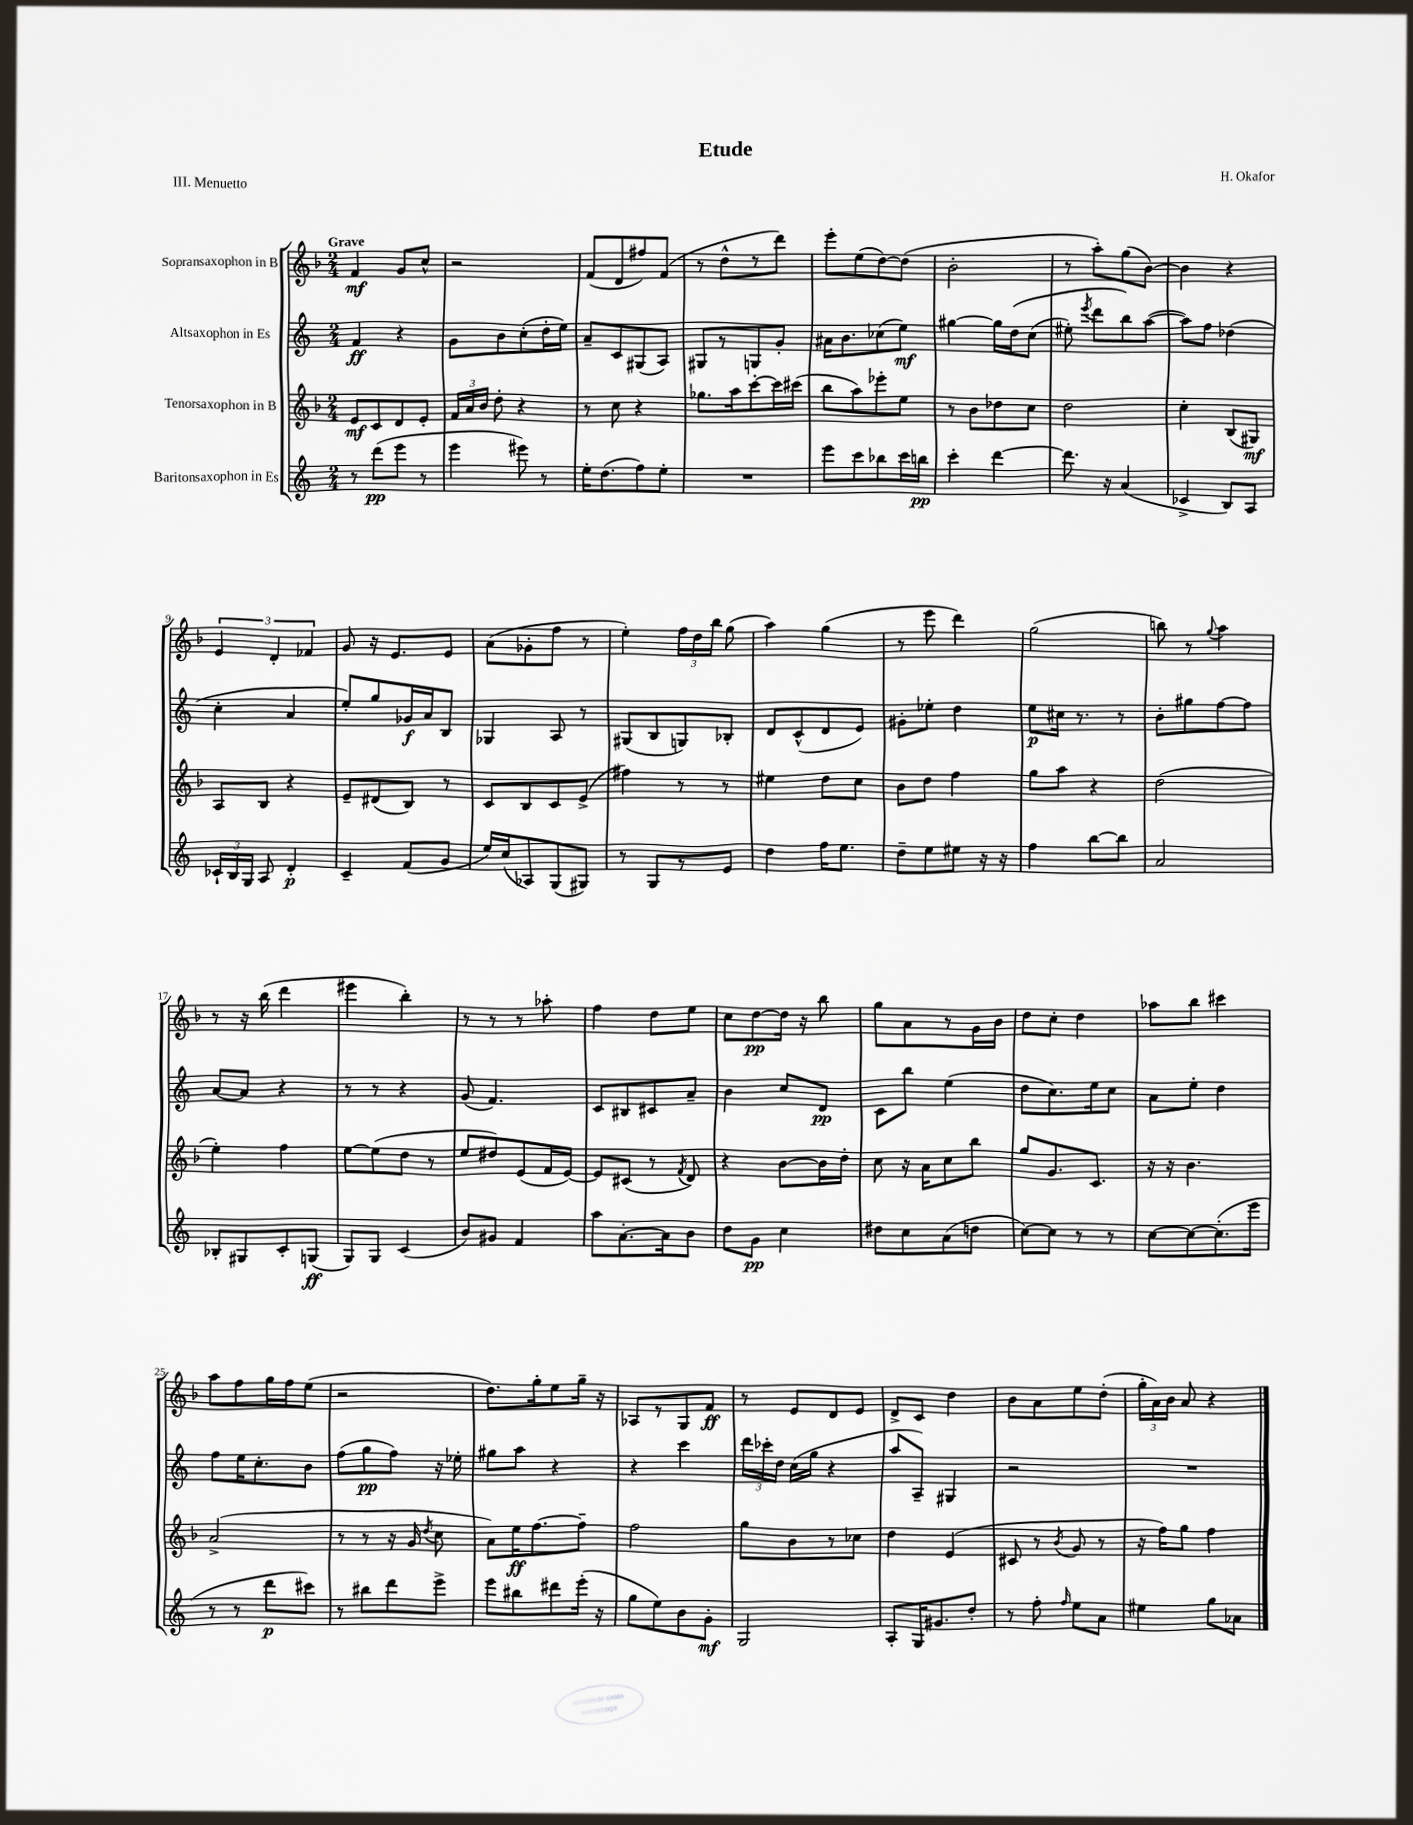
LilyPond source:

\header { title = "Etude" composer = "H. Okafor" piece = "III. Menuetto" }
<<
\new StaffGroup <<
\new Staff = "s0" \with { instrumentName = "Sopransaxophon in B" } {
    \clef treble \key f \major \numericTimeSignature \time 2/4 \tempo "Grave"
    \autoBeamOff f'4\mf g'8[ c''8]-^ |
    r2 |
    f'8[( d'8 fis''8) f'8]( |
    r8 d''8[-^ r8 d'''8]) |
    e'''8[-. e''8( d''8~) d''8]( |
    bes'2-. |
    r8 a''8[-.) g''8( bes'8]~) |
    bes'4 r4 |
    \tuplet 3/2 { e'4 d'4-. fes'4 } |
    g'8 r16 e'8.[ e'8] |
    a'8[( ges'8-. f''8] r8 |
    e''4-.) \tuplet 3/2 { f''16[ d''16 bes''16] } g''8( |
    a''4) g''4( |
    r8 e'''8 d'''4) |
    g''2( |
    b''8) r8 \appoggiatura { g''8 } a''4 |
    r8 r16 bes''16( d'''4 |
    eis'''4 bes''4-.) |
    r8 r8 r8 aes''8-. |
    f''4 d''8[ e''8] |
    c''8[ d''8~\pp d''16] r16 bes''8 |
    g''8[ a'8 r8 g'16 bes'16] |
    d''8[ c''8]-. d''4 |
    aes''8[ bes''8] cis'''4 |
    a''8[ f''8 g''16 f''16 e''8]( |
    r2 |
    d''8.[) g''16-. e''8 g''16]-- r16 |
    aes8[ r8 g8 f'8]\ff |
    r8 e'8[ d'8 e'8] |
    d'8[-> c'8] d''4 |
    bes'8[ a'8 e''8 d''8]-.( |
    \tuplet 3/2 { g''16[-. a'16) bes'16] } a'8 r4 \bar "|." |
}
\new Staff = "s1" \with { instrumentName = "Altsaxophon in Es" } {
    \clef treble \key c \major \numericTimeSignature \time 2/4
    \autoBeamOff f'4\ff r4 |
    g'8[ b'8 c''8-.( d''16-. e''16]) |
    a'8[-- c'8 gis8( a8]) |
    gis8[ r8 g8 g'8]-. |
    ais'16[ b'8. ces''8( e''8]\mf) |
    gis''4~ gis''16[ d''16\( c''8]( |
    eis''8-.) \acciaccatura { e'''8 } d'''8[ b''8\) a''8]~( |
    a''8[) f''8] des''4( |
    c''4-. a'4 |
    e''8[-.) g''8 ges'16\f a'16 b8] |
    ges4 a8 r8 |
    gis8[( b8 g8) bes8]-. |
    d'8[ c'8-^( d'8 e'8]) |
    gis'8[-. ees''8]-. d''4 |
    e''8[\p cis''16] r8. r8 |
    b'8[-. gis''8 f''8~ f''8] |
    a'8[~ a'8] r4 |
    r8 r8 r4 |
    g'8( f'4.) |
    c'8[ bis8 cis'8 a'8]-- |
    b'4 c''8[ d'8]\pp |
    c'8[ b''8] e''4( |
    d''8[ c''8.) e''16 c''8] |
    a'8[ e''8]-. d''4 |
    f''8[ e''16 c''8.-. b'8] |
    f''8[( g''8\pp f''8]) r16 ees''16-. |
    gis''8[ a''8] r4 |
    r4 c'''4 |
    \tuplet 3/2 { d'''16[ ces'''16-. d''16] } c''16[( g''16] r4 |
    a''8[ a8]--) gis4 |
    r2 |
    R2 \bar "|." |
}
\new Staff = "s2" \with { instrumentName = "Tenorsaxophon in B" } {
    \clef treble \key f \major \numericTimeSignature \time 2/4
    \autoBeamOff e'8[\mf c'8 d'8 e'8]-. |
    \tuplet 3/2 { f'16[ a'16 bes'16] } d''8-. r4 |
    r8 c''8 r4 |
    ges''8.[ a''16 c'''8~-. c'''16 cis'''16]( |
    bes''8[ a''8) ees'''8-. e''8] |
    r8 bes'8[ des''8 c''8] |
    d''2 |
    c''4-. bes8[( gis8]\mf) |
    a8[ bes8] r4 |
    e'8[-- dis'8( bes8]) r8 |
    c'8[ bes8 c'8 e'8]->( |
    fis''4) r8 r8 |
    eis''4 d''8[ c''8] |
    bes'8[ d''8] f''4 |
    g''8[ a''8] r4 |
    d''2( |
    e''4-.) f''4 |
    e''8[~ e''8( d''8] r8 |
    e''8[ dis''8) e'8( f'16 e'16]~) |
    e'8[ cis'8]( r8 \acciaccatura { f'8 } d'8) |
    r4 bes'8[~ bes'16 d''16]-. |
    c''8 r16 a'16[ c''8 bes''8] |
    g''8[ g'8. c'8.] |
    r16 r16 bes'4. |
    a'2->( |
    r8 r8 r16 g'16 \acciaccatura { d''8 } c''8 |
    a'8[) e''16\ff f''8.~ f''8]-- |
    f''2 |
    g''8[ bes'8 r8 ces''8] |
    d''4 e'4( |
    cis'8 r8 \acciaccatura { bes'8 } g'8 r8 |
    r16 f''16[) g''8] f''4 \bar "|." |
}
\new Staff = "s3" \with { instrumentName = "Baritonsaxophon in Es" } {
    \clef treble \key c \major \numericTimeSignature \time 2/4
    \autoBeamOff r8 d'''8[\pp( e'''8] r8 |
    e'''4 eis'''8) r8 |
    e''16[-. d''8.( f''8) e''8]-. |
    R2 |
    e'''8[ c'''8 bes''8 c'''16 b''16]\pp |
    c'''4-. d'''4~ |
    d'''8. r16 a'4( |
    ces'4-> b8[) a8] |
    \tuplet 3/2 { ces'16[-! b16 g16] } a8 d'4-.\p |
    c'4-- f'8[( g'8] |
    e''16[) c''16( aes8) g8( gis8]) |
    r8 g8[ r8 e'8] |
    d''4 f''16[ e''8.] |
    d''8[-- e''8 eis''8] r16 r16 |
    f''4 b''8[~ b''8] |
    a'2 |
    bes8[-. gis8 c'8-. g8]\ff( |
    g8[) g8] c'4( |
    b'8[) gis'8] f'4 |
    a''8[ a'8.~-. a'16 b'8] |
    d''8[ g'8]\pp c''4 |
    dis''8[ c''8 a'8( d''8] |
    c''8[~) c''8] r8 r8 |
    c''8[~ c''8~ c''8.-.( e'''16] |
    r8 r8 d'''8[\p cis'''8]) |
    r8 bis''8[ d'''8 e'''8]-> |
    e'''8[ bis''8 dis'''8 e'''16]-.( r16 |
    g''8[ e''8) b'8 g'8]-.\mf |
    g2 |
    a8[-. g16 gis'8. d''8]-. |
    r8 f''8-. \grace { f''16 } e''8[ a'8] |
    eis''4 g''8[ aes'8] \bar "|." |
}
>>
>>
